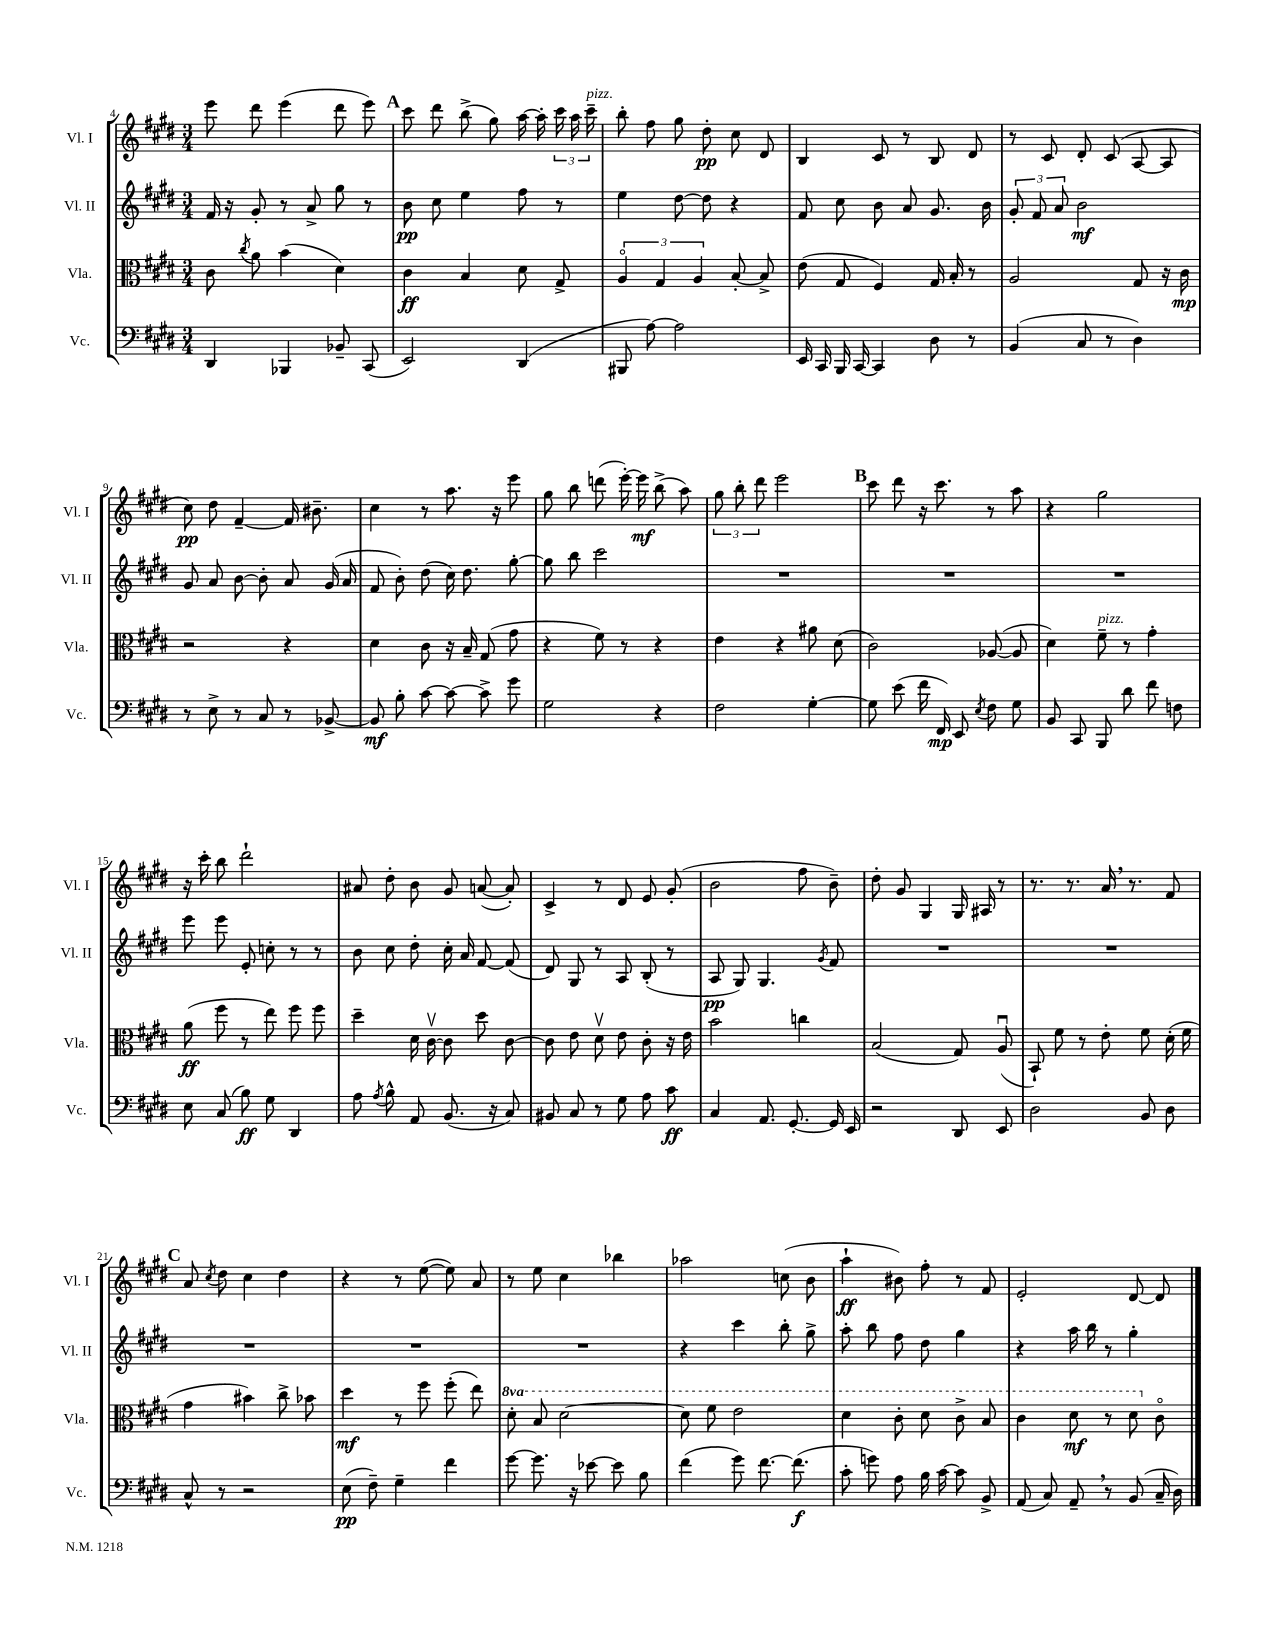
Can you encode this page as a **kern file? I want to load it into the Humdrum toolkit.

**kern	**kern	**kern	**kern
*staff4	*staff3	*staff2	*staff1
*clefF4	*clefC3	*clefG2	*clefG2
*k[f#c#g#d#]	*k[f#c#g#d#]	*k[f#c#g#d#]	*k[f#c#g#d#]
*M3/4	*M3/4	*M3/4	*M3/4
4DD#	8c#	16f#	8eee
.	.	16r	.
.	8qcc#	.	.
.	8a	8g#'	8ddd#
4BBB-	(4b	8r	(4eee
.	.	8a^	.
8BB-~	4d#)	8gg#	8ddd#
(8CC#	.	8r	8eee)
=	=	=	=
2EE)	4c#	8b	8ccc#
.	.	8cc#	8ddd#
.	4B	4ee	(8bb^
.	.	.	8gg#)
(4DD#	8d#	8ff#	[16aa
.	.	.	16aa']
.	8G#^	8r	24ccc#
.	.	.	24aa
.	.	.	24ccc#~
=	=	=	=
8BBB#	6Ao	4ee	8bb'
[8A)	.	.	8ff#
.	6G#	.	.
2A]	.	[8dd#	8gg#
.	6A	.	.
.	.	8dd#]	8dd#'
.	[8B'	4r	8cc#
.	8B^]	.	8d#
=	=	=	=
16EE	(8e	8f#	4B
16CC#	.	.	.
16BBB	8G#	8cc#	.
[16CC#	.	.	.
4CC#]	4F#)	8b	8c#
.	.	8a	8r
8D#	16G#	8.g#	8B
.	16B'	.	.
8r	8r	.	8d#
.	.	16b	.
=	=	=	=
(4BB	2A	12g#'	8r
.	.	12f#	.
.	.	.	8c#
.	.	12a	.
8C#	.	2b	8d#'
8r	.	.	(8c#
4D#)	8G#	.	[8A
.	16r	.	8A]
.	16c#	.	.
=	=	=	=
8r	2r	8g#	8cc#)
8E^	.	8a	8dd#
8r	.	[8b	[4f#~
8C#	.	8b']	.
8r	4r	8a	16f#]
.	.	.	8.b#~
[8BB-^	.	(16g#	.
.	.	16a	.
=	=	=	=
8BB-]	4d#	8f#	4cc#
8B'	.	8b')	.
[8c#	8c#	(8dd#	8r
8c#_	16r	16cc#)	8.aa
.	16B~	8.dd#	.
8c#^]	(8G#	.	.
.	.	.	16r
8g#	8g#	[8gg#'	8eee
=	=	=	=
2G#	4r	8gg#]	8gg#
.	.	8bb	8bb
.	8f#)	2ccc#	(8ddd
.	8r	.	[16eee')
.	.	.	16eee]
4r	4r	.	(8bb^
.	.	.	8aa)
=	=	=	=
2F#	4e	2.r	12gg#
.	.	.	12bb'
.	.	.	12ddd#
.	4r	.	2eee
[4G#'	8a#	.	.
.	(8d#	.	.
=	=	=	=
8G#]	2c#)	2.r	8ccc#
(8e	.	.	8ddd#
16f#	.	.	16r
16FF#)	.	.	8.ccc#
8EE	.	.	.
8qE	.	.	.
8F#	([8A-	.	8r
8G#	8A-]	.	8aa
=	=	=	=
8BB	4d#)	2.r	4r
8CC#	.	.	.
8BBB	8f#~	.	2gg#
8d#	8r	.	.
8f#	4g#'	.	.
8F	.	.	.
=	=	=	=
8E	(8a	8eee	16r
.	.	.	16ccc#'
(8C#	8ff#	8eee	8bb
8B)	8r	8e'	2ddd#`
8G#	8ee)	8cc'	.
4DD#	8ff#	8r	.
.	8ff#	8r	.
=	=	=	=
8A	4dd#~	8b	8a#
8qA	.	.	.
8B^^	.	8cc#	8dd#'
8AA	16d#	8dd#'	8b
.	[16c#v	.	.
(8.BB	8c#]	16cc#'	8g#
.	.	16a	.
.	8dd#	[8f#	([8a
16r	.	.	.
8C#)	[8c#	(8f#]	8a'])
=	=	=	=
8BB#	8c#]	8d#)	4c#^
8C#	8e	8G#	.
8r	8d#v	8r	8r
8G#	8e	8A	8d#
8A	8c#'	(8B'	8e
8c#	16r	8r	(8g#'
.	16e	.	.
=	=	=	=
4C#	2b	8A	2b
.	.	8G#)	.
8.AA	.	4.G#	.
[8.GG#'	.	.	.
.	4cc	.	8ff#
.	.	8qg#	.
16GG#]	.	8f#	8b~)
16EE	.	.	.
=	=	=	=
2r	(2B	2.r	8dd#'
.	.	.	8g#
.	.	.	4G#
8DD#	8G#)	.	16G#
.	.	.	16A#
8EE	(8Au	.	8r
=	=	=	=
2D#	8BB`)	2.r	8.r
.	8f#	.	.
.	.	.	8.r
.	8r	.	.
.	8e'	.	16a
.	.	.	8.r
8BB	8f#	.	.
8D#	(16d#'	.	8f#
.	16f#	.	.
=	=	=	=
8C#^^	4g#	2.r	8a
.	.	.	8qcc#
8r	.	.	8dd#
2r	4b#)	.	4cc#
.	8cc#^	.	4dd#
.	8b-	.	.
=	=	=	=
(8E	4dd#	2.r	4r
8F#~)	.	.	.
4G#~	8r	.	8r
.	8ff#	.	([8ee
4f#	(8ff#'	.	8ee])
.	8ee)	.	8a
=	=	=	=
[8g#	8dd#'	2.r	8r
8.g#]	8b	.	8ee
.	[2dd#	.	4cc#
16r	.	.	.
[8e-	.	.	.
8e-]	.	.	4bb-
8B	.	.	.
=	=	=	=
(4f#	8dd#]	4r	2aa-
.	8ff#	.	.
8g#)	2ee	4ccc#	.
[8.f#	.	.	.
.	.	8bb'	(8cc
(8.f#]	.	.	.
.	.	8gg#^	8b
=	=	=	=
8c#'	4dd#	8aa'	4aa`
8g)	.	8bb	.
8A	8cc#'	8ff#	8b#)
16B	8dd#	8dd#	8ff#'
[16c#	.	.	.
8c#]	8cc#^	4gg#	8r
8BB^	8b	.	8f#
=	=	=	=
(8AA	4cc#	4r	2e'
8C#)	.	.	.
8AA~	8dd#	16aa	.
.	.	16bb	.
8r	8r	8r	.
(8BB	8dd#	4gg#'	[8d#
16C#~	8c#o	.	8d#]
16D#)	.	.	.
==	==	==	==
*-	*-	*-	*-
